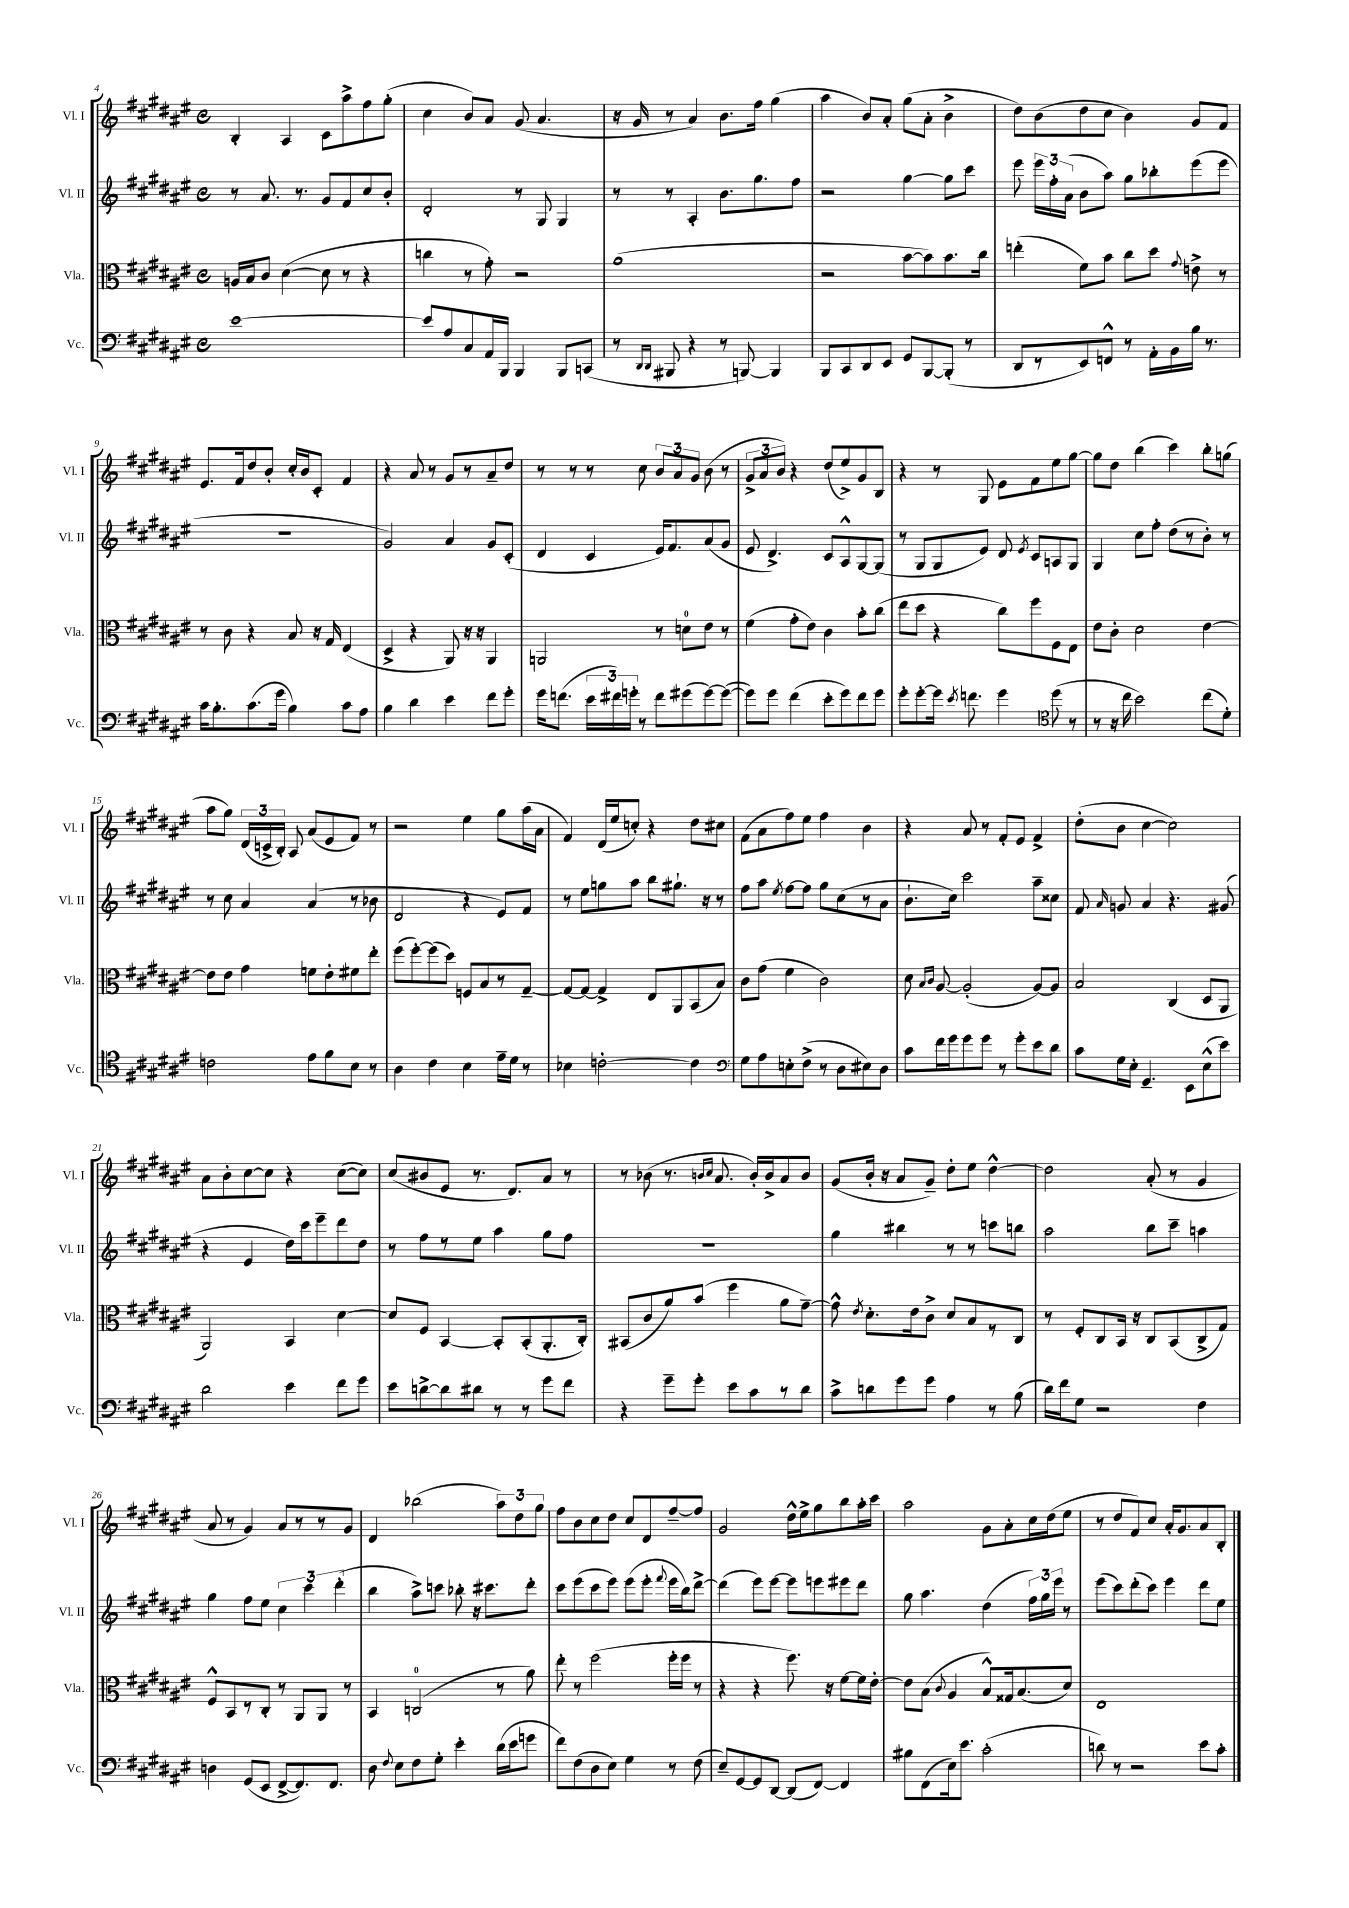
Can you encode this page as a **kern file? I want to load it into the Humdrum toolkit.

**kern	**kern	**kern	**kern
*staff4	*staff3	*staff2	*staff1
*clefF4	*clefC3	*clefG2	*clefG2
*k[f#c#g#d#a#e#]	*k[f#c#g#d#a#e#]	*k[f#c#g#d#a#e#]	*k[f#c#g#d#a#e#]
*M4/4	*M4/4	*M4/4	*M4/4
*met(c)	*met(c)	*met(c)	*met(c)
[1e#	16A	8r	4B'
.	16B	.	.
.	8c#	8.a#	.
.	([4d#	.	4A#
.	.	8.r	.
.	8d#]	8g#	8c#
.	8r	8f#	8aa#^
.	4r	8cc#	8ff#
.	.	8b'	(8gg#'
=	=	=	=
8e#]	4cc	2d#'	4cc#
8A#	.	.	.
8C#	8r	.	8b)
16AA#	8g#')	.	8a#
16BBB	.	.	.
4BBB	2r	8r	(8g#
.	.	8G#	4.a#
8BBB	.	4G#	.
(8CC	.	.	.
=	=	=	=
8r	(1a#	8r	16r
.	.	.	16g#
16qqDD#	.	.	.
16qqDD#	.	.	.
8BBB#	.	8r	8r
4r	.	4A#'	4a#)
8r	.	8.b	8.b
[8BBB)	.	.	.
.	.	8.gg#	16ff#
4BBB]	.	.	(4gg#
.	.	8ff#	.
=	=	=	=
8BBB	2r	2r	4aa#
8CC#	.	.	.
8DD#	.	.	8b)
8EE#	.	.	8a#'
8GG#	[8b	[4gg#	(8gg#
[8BBB	8b])	.	8a#'
(8BBB']	8.b	8gg#]	4b^
8r	.	8ccc#	.
.	16cc#	.	.
=	=	=	=
8DD#	(4ee'	8eee#	8dd#)
8r	.	24eee#	(8b
.	.	24ff#'	.
.	.	(24a#	.
8EE#)	8f#)	8b	8dd#
8FF^^	8b	8aa#)	8cc#
8r	8cc#	8gg#	4b)
16AA#'	8dd#	8bb-'	.
16BB	.	.	.
.	8qqg#	.	.
16B	8e^	(8eee#	8g#
8.r	.	.	.
.	8r	8eee#	8f#
=	=	=	=
16c#	8r	1r	8.e#
8.B'	.	.	.
.	8c#	.	.
.	.	.	16f#
(8.c#	4r	.	8dd#
.	.	.	8b'
16g#	.	.	.
4B)	8B	.	16cc#'
.	.	.	16b
.	16r	.	8c#'
.	16G#	.	.
8c#	(4E#	.	4f#
8A#	.	.	.
=	=	=	=
4B	4D#^	2g#)	4r
4d#	4r	.	8a#
.	.	.	8r
4e#	8AA#)	4a#	8g#
.	16r	.	8r
.	16r	.	.
8f#	4AA#	8g#	8a#~
8g#'	.	(8c#'	8dd#
=	=	=	=
16g#	2AA	4d#	8r
(8.f	.	.	.
.	.	.	8r
24e#	.	4c#	8r
24f#)	.	.	.
24g'	.	.	.
8r	.	.	8cc#
8f#	8r	16e#)	12b
.	.	8.f#	.
.	.	.	12a#
(8g#	8d	.	.
.	.	.	12g#
[8g#)	8e#	(8a#	(8b
(8g#_	8r	8g#	8r
=	=	=	=
8g#])	(4f#	8e#	12g#^
.	.	.	12a#
8g#	.	4.d#^)	.
.	.	.	12b)
(4f#	8g#'	.	4r
.	8e#)	.	.
8e#'	4c#	8c#	(8dd#
8g#)	.	8A#^^	8ee#^)
8f#	8b'	[8G#	8g#
8g#	(8cc#	(8G#]	8B
=	=	=	=
8g#'	8ee#	8r	4r
[8g#'	8dd#	8G#	.
16g#]	4r	8G#	8r
8qe#	.	.	.
8.f	.	.	.
.	.	8e#)	8G#
4g#	8cc#)	8d#	8e#
.	.	8qe#	.
.	8ff#	8c#	8f#
*clefC4	*	*	*
(8dd#	8F#	8A	8ee#
8r	8E#	8G#	[8gg#
=	=	=	=
8r	8e#	4G#	8gg#]
16r	8c#'	.	8dd#
16cc#	.	.	.
2b)	2d#	8cc#	(4bb
.	.	8ff#'	.
.	.	(8dd#	4ccc#)
.	.	8r	.
(8cc#	[4e#	8b')	8bb'
8d#')	.	8r	(8gg
=	=	=	=
2c	8e#]	8r	8aa#
.	8e#	8cc#	8gg#)
.	4g#	4a#	(24d#
.	.	.	24c^
.	.	.	24B')
.	.	.	8A#
8e#	8f	(4a#	(8a#
8f#	8e#'	.	8e#
8B	8f#	8r	8f#)
8r	8ee#'	8b-	8r
=	=	=	=
4A#	(8ff#	2d#	2r
.	[8ff#')	.	.
4c#	(8ff#]	.	.
.	8dd#)	.	.
4B	8F	4r	4ee#
.	8B	.	.
16e#~	8r	8e#)	8gg#
16d#	.	.	.
8r	[8G#~	8f#	(16aa#
.	.	.	16a#
=	=	=	=
4B-	8G#_	8r	4f#)
.	8G#_	8ee#	.
[2c'	4G#^]	8gg	(16d#
.	.	.	16ee#
.	.	8aa#	8cc')
.	8E#	8bb	4r
.	8AA#	8.gg#`	.
4c]	(8BB	.	8dd#
.	.	16r	.
.	8B)	8r	8cc#
=	=	=	=
*clefF4	*	*	*
8G#	8c#	8ff#	(8f#
8A#	(8g#	8aa#	8a#
.	.	8qee#	.
8E'	4f#	[8ff#	8ff#)
(8F#^	.	8ff#]	8ee#
8r	2c#)	8gg#	4ff#
8D#	.	(8cc#	.
8E#)	.	8r	4b
8D#	.	8a#	.
=	=	=	=
8c#	8d#	8.b`	4r
.	16qqB	.	.
.	16qqc#	.	.
16f#	[8A#	.	.
16g#	.	16cc#)	.
8g#	(2A#']	2ccc#	8a#
8g#	.	.	8r
8r	.	.	8f#'
8g#'	.	.	8e#
8e#	[8A#)	8aa#~	4f#^
8d#	8A#]	8cc##	.
=	=	=	=
8c#	2B	8f#	(8dd#'
.	.	16qqa#	.
16G#	.	8g	8b
16E#'	.	.	.
4.GG#~	.	4a#	[4cc#
.	(4C#	4.r	2cc#])
8EE#	.	.	.
(8E#^^	8D#	.	.
8e#)	8AA#	(8g#	.
=	=	=	=
2d#	2AA#)	4r	8a#
.	.	.	8b'
.	.	4e#	[8cc#
.	.	.	8cc#]
4e#	4BB	16dd#)	4r
.	.	16ccc#	.
.	.	8eee#~	.
8f#	[4d#	8ddd#	([8cc#
8g#	.	8dd#	8cc#])
=	=	=	=
8e#	8d#]	8r	(8cc#
[8d^	8F#	8ff#	8b#
8d]	[4BB	8r	8e#
8d#	.	8ee#	8.r
8r	8BB']	4aa#	.
.	.	.	8.d#)
8r	(8BB'	.	.
8g#	8.AA#'	8gg#	8a#
8f#	.	8ff#	8r
.	16C#')	.	.
=	=	=	=
4r	(8BB#	1r	8r
.	8c#	.	(8b-
8g#~	8a#)	.	8.r
8g#'	(8b	.	.
.	.	.	16qqb
.	.	.	16qqcc#
.	.	.	8.a#
8e#	4ff#	.	.
8c#	.	.	16b')
.	.	.	16b^
8r	8a#	.	8a#
8d#	[8g#~)	.	8b
=	=	=	=
8c#^	8g#^^]	4gg#	(8g#
.	8qe#	.	.
8d	8.d#'	.	16b'
.	.	.	16r
8g#	.	4bb#	8a#
.	16e#	.	.
8g#	8c#^	.	8g#~)
4A#	8d#	8r	8dd#'
.	8B	8r	8ee#
8r	8r	8ccc	[4dd#^^
(8B	8C#	8bb	.
=	=	=	=
16d#)	8r	2aa#	2dd#]
16f#	.	.	.
8G#	8F#'	.	.
2r	8C#	.	.
.	16BB	.	.
.	16r	.	.
.	8C#	8bb	(8a#'
.	(8BB	8ccc#~	8r
4F#	8C#^	4aa	4g#
.	8G#)	.	.
=	=	=	=
4D	8F#^^	4gg#	8a#
.	8BB	.	8r
(8GG#	8r	8ff#	4g#)
8EE#	8C#'	8ee#	.
[8FF#^	8r	6cc#	8a#
8.FF#])	8AA#	.	8r
.	.	6ccc#	.
.	8AA#	.	8r
8.FF#	.	.	.
.	.	(6ddd#'	.
.	8r	.	8g#
=	=	=	=
8D#	4BB	4bb	4d#
8qqF#	.	.	.
8E#	.	.	.
8F#	(2C	8aa#^)	(2bb-
8G#'	.	8ccc	.
4e#'	.	8bb-'	.
.	.	16r	.
.	.	8.ccc#	.
(16d#	8r	.	12aa#)
16e#	.	.	.
.	.	.	12dd#
8g	8a#)	8ddd#'	.
.	.	.	12gg#
=	=	=	=
8f#)	8ee#'	8ccc#	8ff#
(8F#	8r	(8eee#	8b
8D#	(2ff#	8ccc#	8cc#
8E#)	.	8eee#)	8dd#
4G#	.	(8eee#	8cc#
.	.	8eee#'	8d#
.	.	8qqfff#	.
8r	16ff#'	16eee#	[8ff#~
.	16ff#	16bb)	.
(8F#	8r	[8ddd#^	8ff#]
=	=	=	=
8E#~)	4r	(4ddd#]	2g#
[8GG#	.	.	.
8GG#]	4r	8eee#)	.
[8DD#	.	[8eee#	.
(8DD#]	8.ff#)	8eee#]	16dd#^^
.	.	.	16ee#^
[8FF#)	.	8eee	8gg#
.	16r	.	.
4FF#]	[8f#	8eee#	8bb
.	16f#]	8ddd#	16aa#'
.	[16e#'	.	16ccc#
=	=	=	=
8B#	8e#]	8gg#	2aa#
(8FF#	(8B	4.aa#	.
.	8qqc#	.	.
16E#)	4A#	.	.
8.e#	.	.	.
(2c#'	8B^^)	(4dd#	8g#
.	16G##	.	8a#'
.	(8.B	.	.
.	.	24ff#)	16cc#
.	.	24gg#	.
.	.	.	(16dd#
.	.	24eee#	.
.	8d#)	8r	8ee#
=	=	=	=
8d)	1E#	(8eee#	8r
8r	.	8ccc#)	8dd#
2r	.	(8ddd#'	8f#)
.	.	8ccc#)	8cc#
.	.	4eee#	16a#'
.	.	.	8.g#
8e#	.	8ddd#	8a#
8c#'	.	8ee#	8B'
==	==	==	==
*-	*-	*-	*-
